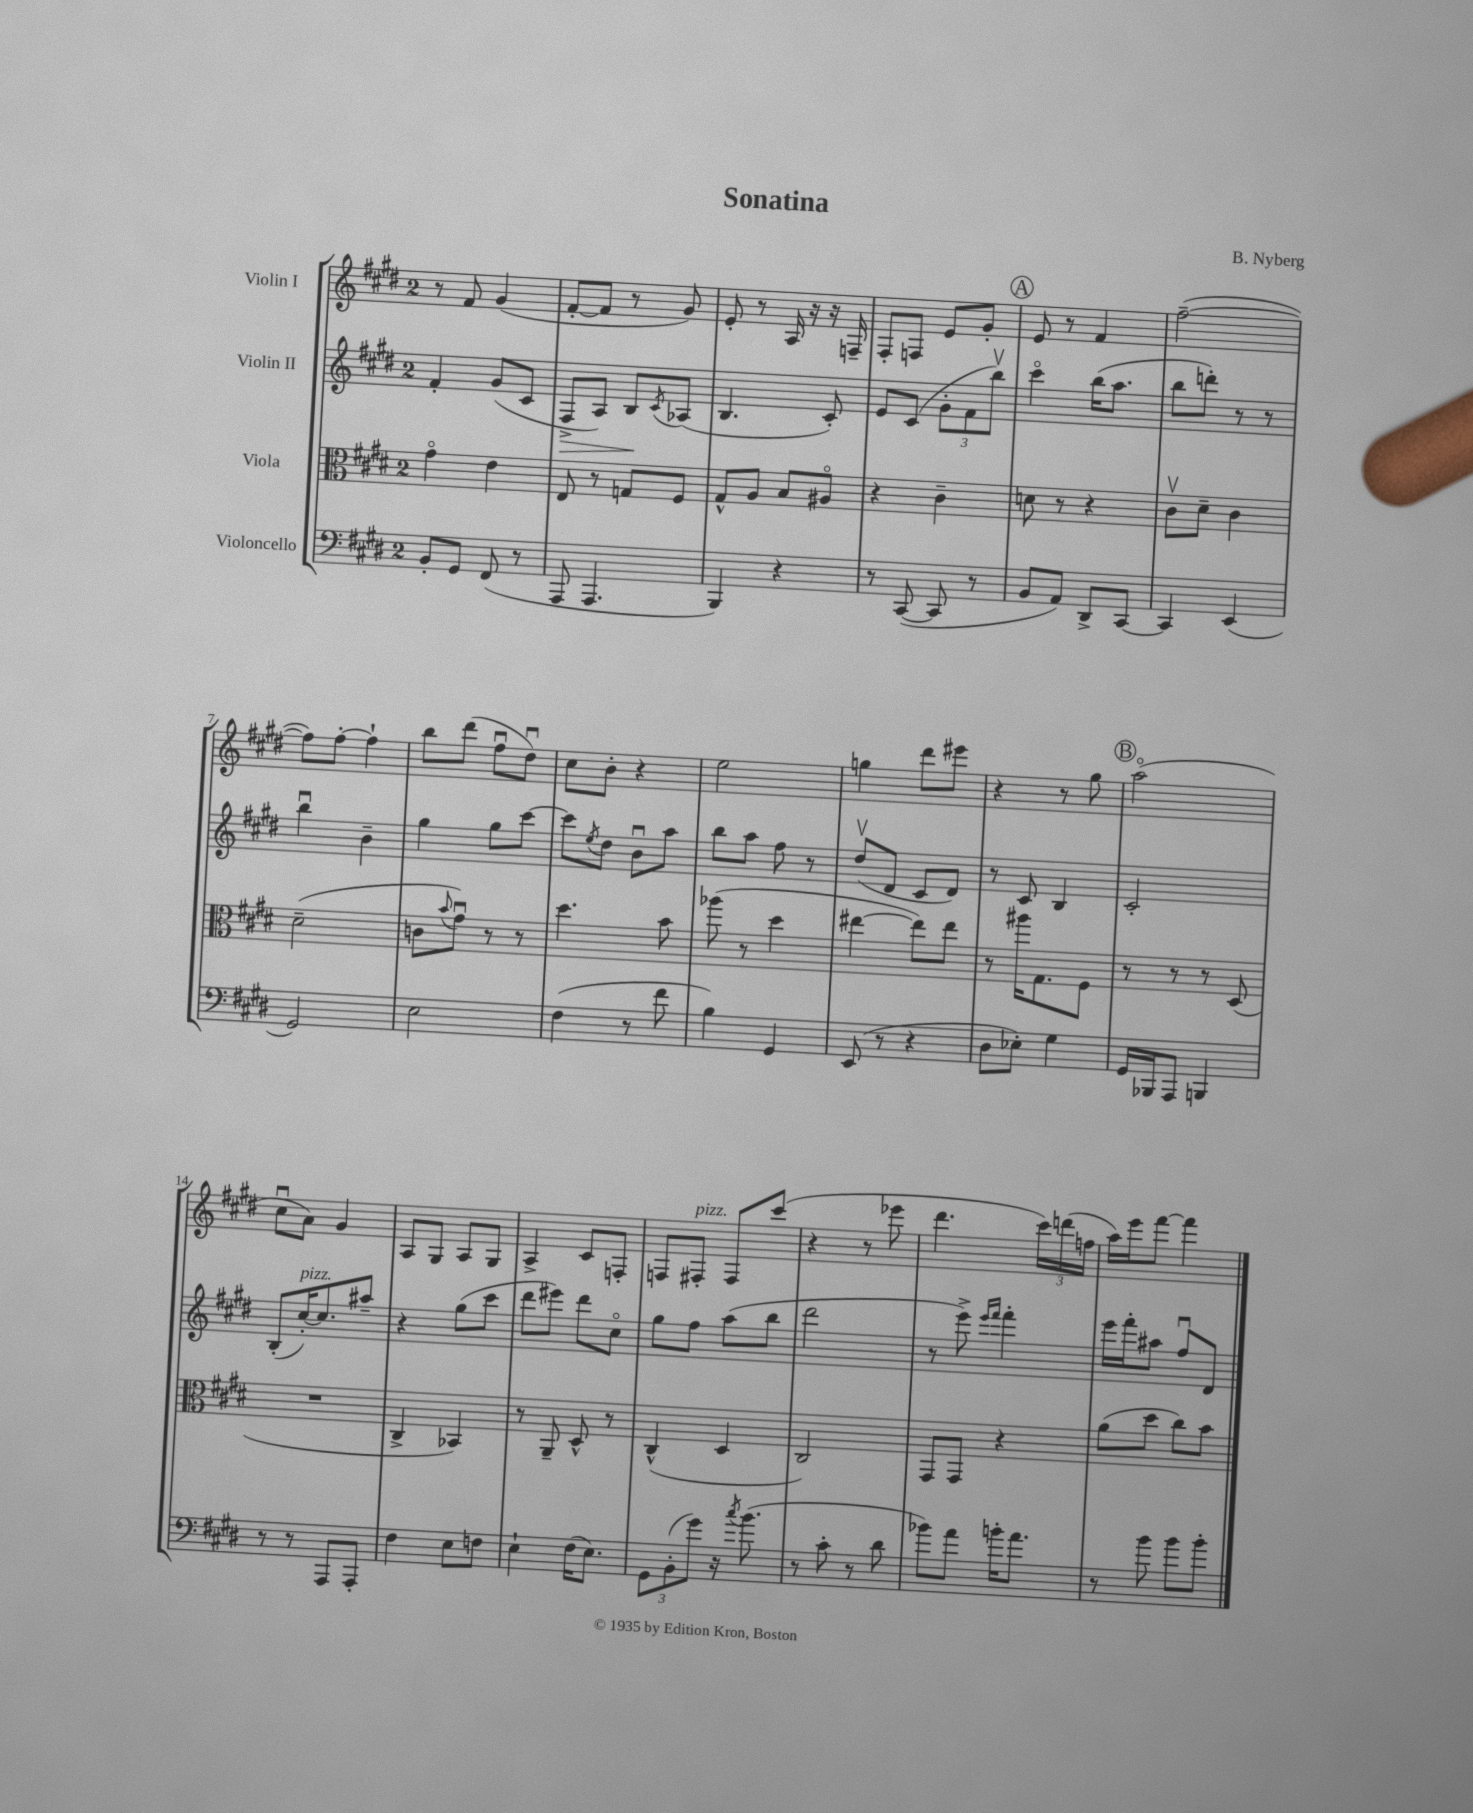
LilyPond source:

\header { title = "Sonatina" composer = "B. Nyberg" }
<<
\new StaffGroup <<
\new Staff = "s0" \with { instrumentName = "Violin I" } {
    \clef treble \key e \major \once \override Staff.TimeSignature.style = #'single-digit \time 2/4
    r8 fis'8 gis'4( |
    fis'8~-. fis'8 r8 gis'8) |
    e'8-. r8 a16 r16 r16 f16-- |
    fis8-. f8 e'8 gis'8-. |
    \mark \markup { \circle "A" } e'8 r8 fis'4 |
    fis''2~--( |
    fis''8) fis''8~-. fis''4-! |
    b''8 dis'''8( fis''8\downbow dis''8\downbow) |
    cis''8 b'8-. r4 |
    e''2 |
    g''4 dis'''8 eis'''8 |
    r4 r8 gis''8 |
    \mark \markup { \circle "B" } a''2\flageolet( |
    cis''8\downbow a'8) gis'4 |
    a8 gis8 a8 gis8 |
    a4-> cis'8 f8-. |
    f8 fis8-.^\markup { \italic "pizz." } fis8 cis'''8( |
    r4 r8 ees'''8 |
    dis'''4. \tuplet 3/2 { cis'''16) d'''16( f''16 } |
    a''16) e'''16 fis'''8~ fis'''4 \bar "|." |
}
\new Staff = "s1" \with { instrumentName = "Violin II" } {
    \clef treble \key e \major \once \override Staff.TimeSignature.style = #'single-digit \time 2/4
    fis'4-. gis'8( cis'8 |
    fis8->\> a8) b8\! \acciaccatura { cis'8 } aes8( |
    b4. cis'8-.) |
    e'8 cis'8( \tuplet 3/2 { gis'8-. fis'8 b''8\upbow) } |
    \mark \markup { \circle "A" } cis'''4\flageolet b''16( a''8. |
    b''8 d'''8-.) r8 r8 |
    b''4\downbow b'4-- |
    gis''4 gis''8 cis'''8~ |
    cis'''8 \acciaccatura { e''8 } dis''8 b'8\downbow a''8 |
    b''8 a''8 fis''8 r8 |
    dis''8\upbow( dis'8 cis'8 dis'8) |
    r8 cis'8 b4 |
    \mark \markup { \circle "B" } cis'2-. |
    b8-.( cis''16~-.^\markup { \italic "pizz." }) cis''8. ais''8-- |
    r4 gis''8( cis'''8 |
    dis'''8 eis'''8) dis'''8 cis''8\flageolet |
    gis''8 fis''8 a''8( b''8 |
    dis'''2 |
    r8 e'''8->) \grace { e'''16 fis'''16 } fis'''4-. |
    e'''16 fis'''16-. ais''8 fis''8\downbow dis'8 \bar "|." |
}
\new Staff = "s2" \with { instrumentName = "Viola" } {
    \clef alto \key e \major \once \override Staff.TimeSignature.style = #'single-digit \time 2/4
    gis'4\flageolet e'4 |
    e8 r8 g8 fis8 |
    gis8-^ a8 b8 ais8\flageolet |
    r4 cis'4-- |
    \mark \markup { \circle "A" } d'8 r8 r4 |
    cis'8\upbow dis'8-- cis'4 |
    dis'2--( |
    c'8 \appoggiatura { b'8 } gis'8\downbow) r8 r8 |
    dis''4. b'8 |
    aes''8( r8 dis''4 |
    eis''4~ eis''8) eis''8 |
    r8 ais''16 gis8. fis8 |
    \mark \markup { \circle "B" } r8 r8 r8 dis8( |
    R2 |
    cis4-> bes,4) |
    r8 a,8-- dis8-^ r8 |
    cis4-^( dis4 |
    cis2) |
    gis,8 gis,8 r4 |
    a'8( dis''8 cis''8) b'8 \bar "|." |
}
\new Staff = "s3" \with { instrumentName = "Violoncello" } {
    \clef bass \key e \major \once \override Staff.TimeSignature.style = #'single-digit \time 2/4
    b,8-. gis,8 fis,8( r8 |
    a,,8 a,,4. |
    b,,4) r4 |
    r8 cis,8~( cis,8 r8 |
    \mark \markup { \circle "A" } b,8 a,8) dis,8-> cis,8~ |
    cis,4 e,4( |
    gis,2) |
    e2 |
    fis4( r8 fis'8 |
    b4) gis,4 |
    e,8( r8 r4 |
    dis8 ees8-.) gis4 |
    \mark \markup { \circle "B" } gis,16 bes,,16 a,,8 b,,4 |
    r8 r8 a,,8 a,,8-. |
    fis4 e8 f8 |
    e4-! fis16( e8.) |
    \tuplet 3/2 { gis,8 b,8-.( gis'8) } r16 \acciaccatura { cis''8 } b'8.( |
    r8 cis'8-. r8 dis'8 |
    bes'8) a'8 b'16-. a'8. |
    r8 b'8 b'8 b'8-. \bar "|." |
}
>>
>>
